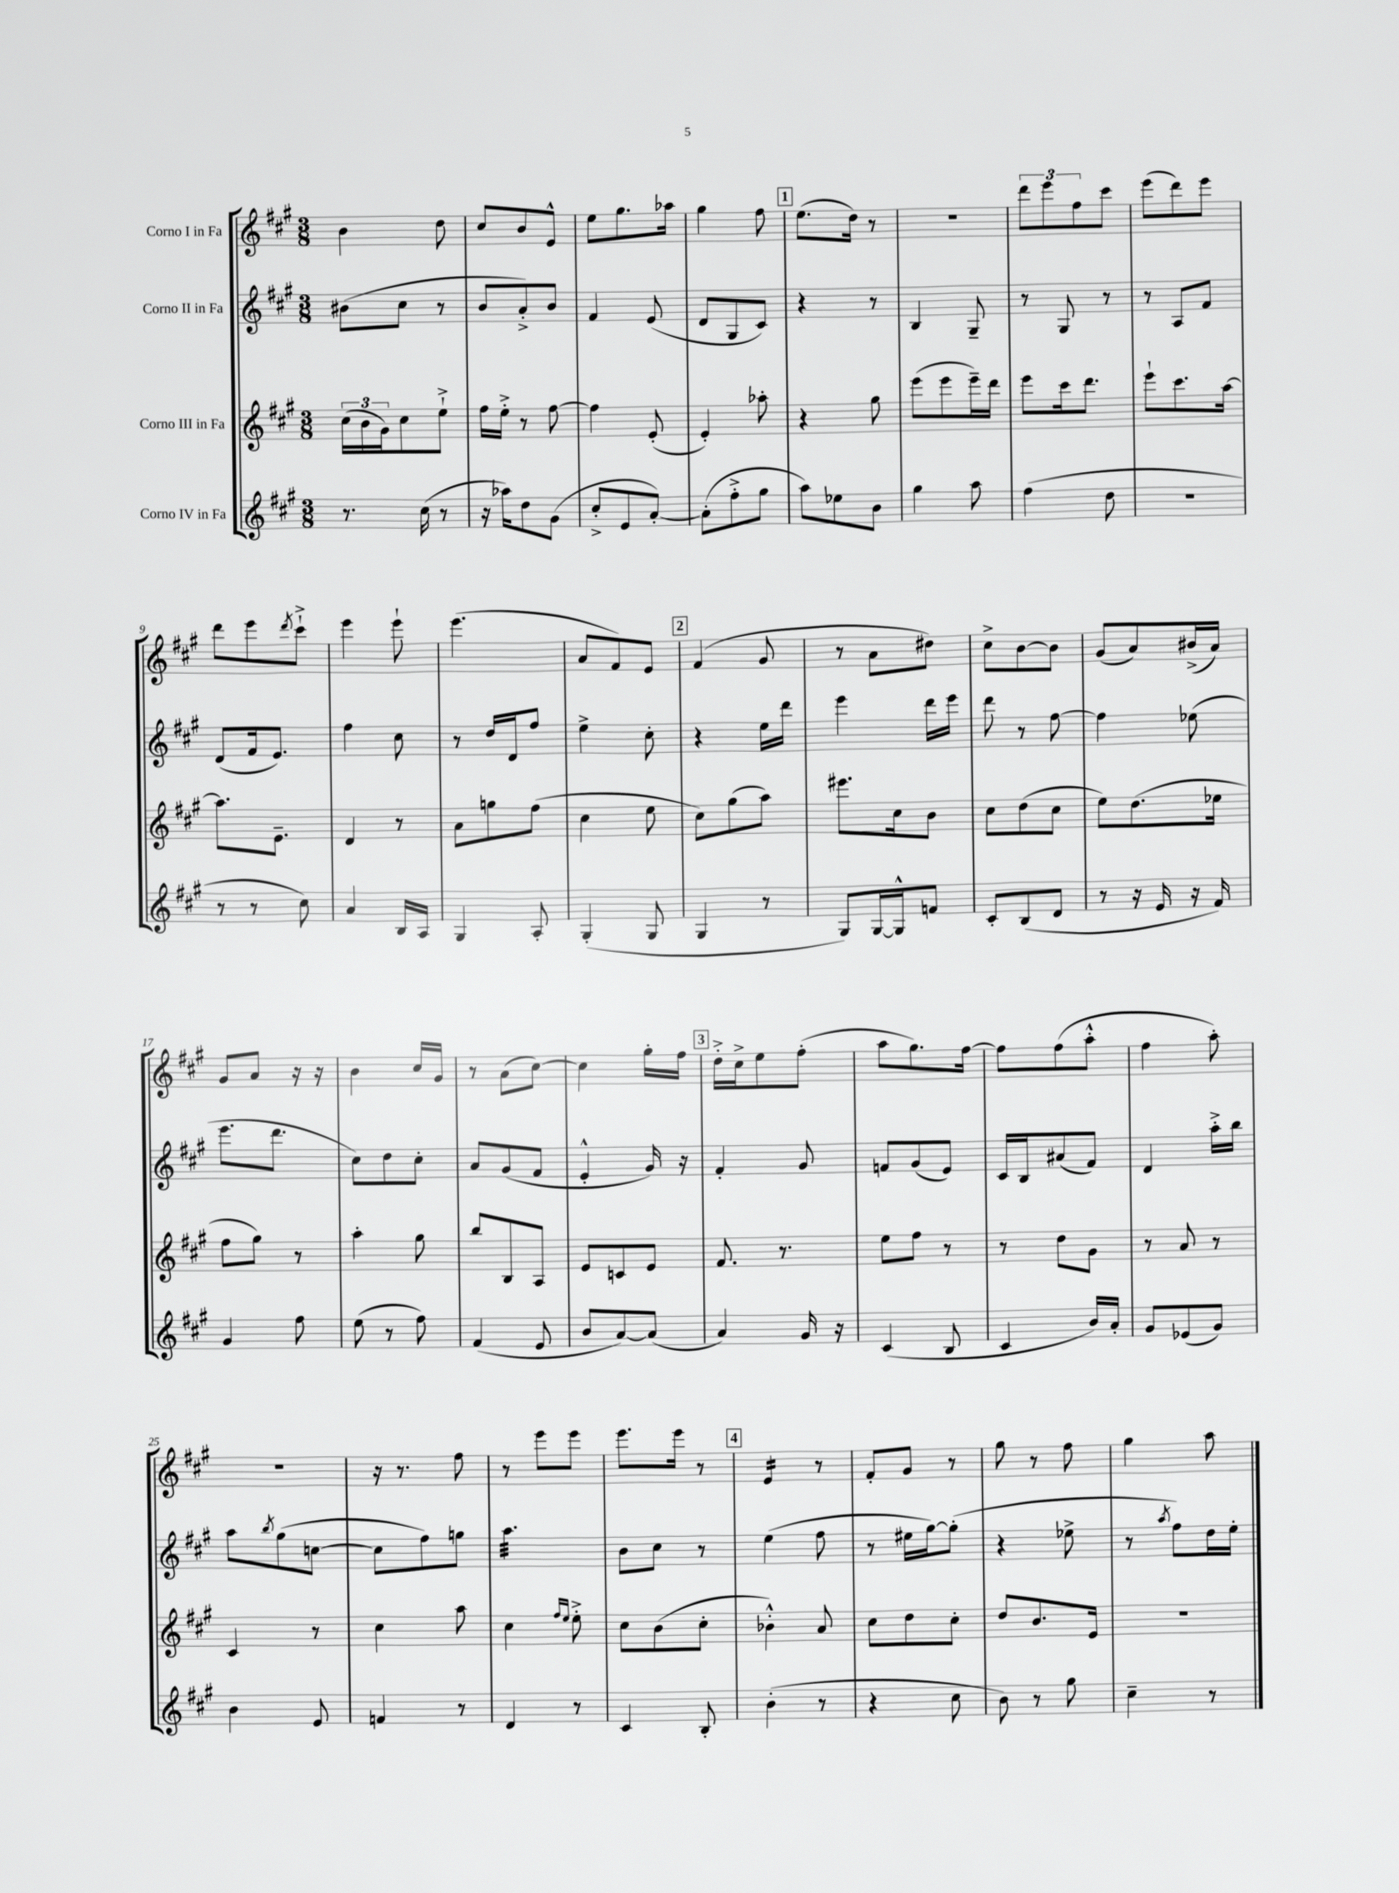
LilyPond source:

<<
\new StaffGroup <<
\new Staff = "s0" \with { instrumentName = "Corno I in Fa" } {
    \clef treble \key a \major \numericTimeSignature \time 3/8
    b'4 d''8 |
    cis''8 b'8 e'8-^ |
    e''8 gis''8. aes''16 |
    gis''4 fis''8 |
    \mark \markup { \box "1" } e''8.( d''16) r8 |
    R4. |
    \tuplet 3/2 { d'''8 e'''8 fis''8 } cis'''8 |
    e'''8( d'''8) e'''8 |
    d'''8 e'''8 \acciaccatura { d'''8 } cis'''8-!-> |
    e'''4 e'''8-! |
    e'''4.( |
    a'8 fis'8) e'8 |
    \mark \markup { \box "2" } fis'4( gis'8 |
    r8 a'8 dis''8) |
    cis''8-> b'8~ b'8 |
    gis'8( a'8) bis'16->( a'16) |
    gis'8 a'8 r16 r16 |
    b'4 cis''16 gis'16 |
    r8 a'8( cis''8~) |
    cis''4 gis''16-. fis''16 |
    \mark \markup { \box "3" } d''16-.-> cis''16-> e''8 fis''8-.( |
    a''8 gis''8.) fis''16~ |
    fis''8 fis''8( a''8-.-^ |
    fis''4 a''8-.) |
    R4. |
    r16 r8. fis''8 |
    r8 e'''8 e'''8 |
    e'''8. e'''16 r8 |
    \mark \markup { \box "4" } e'4:16 r8 |
    fis'8-. gis'8 r8 |
    gis''8 r8 fis''8 |
    gis''4 a''8 \bar "|." |
}
\new Staff = "s1" \with { instrumentName = "Corno II in Fa" } {
    \clef treble \key a \major \numericTimeSignature \time 3/8
    bis'8( cis''8 r8 |
    b'8 a'8-.->) b'8 |
    fis'4 e'8( |
    d'8 gis8 cis'8) |
    \mark \markup { \box "1" } r4 r8 |
    b4 gis8-- |
    r8 gis8 r8 |
    r8 a8 fis'8 |
    d'8( fis'16 e'8.) |
    fis''4 cis''8 |
    r8 d''16 d'16 fis''8 |
    e''4-> cis''8-. |
    \mark \markup { \box "2" } r4 e''16 d'''16 |
    e'''4 d'''16 e'''16 |
    d'''8 r8 fis''8~ |
    fis''4 ees''8( |
    e'''8. d'''8. |
    cis''8) d''8 cis''8-. |
    a'8 gis'8( fis'8 |
    e'4-.-^ gis'16) r16 |
    \mark \markup { \box "3" } fis'4-. gis'8 |
    f'8 gis'8( e'8) |
    cis'16 b16 ais'8( fis'8) |
    d'4 a''16-.-> b''16 |
    a''8 \acciaccatura { b''8 } gis''8( c''8~ |
    c''8 fis''8) g''8 |
    a''4.:32 |
    b'8 cis''8 r8 |
    \mark \markup { \box "4" } e''4( fis''8 |
    r8 eis''16 gis''16~) gis''8-.( |
    r4 ees''8-> |
    r8 \acciaccatura { a''8 } fis''8) d''16 e''16-. \bar "|." |
}
\new Staff = "s2" \with { instrumentName = "Corno III in Fa" } {
    \clef treble \key a \major \numericTimeSignature \time 3/8
    \tuplet 3/2 { cis''16( b'16 gis'16) } cis''8 e''8-!-> |
    fis''16 e''16-.-> r8 fis''8~ |
    fis''4 e'8-.( |
    e'4-.) aes''8-. |
    \mark \markup { \box "1" } r4 gis''8 |
    e'''8( e'''8 e'''16--) d'''16 |
    e'''8 cis'''16 d'''8. |
    e'''8-! cis'''8. a''16~ |
    a''8. e'8.-- |
    d'4 r8 |
    a'8 g''8 fis''8( |
    cis''4 e''8 |
    \mark \markup { \box "2" } cis''8) gis''8( a''8) |
    eis'''8. cis''16 b'8 |
    cis''8 d''8( cis''8 |
    e''8) d''8.( ees''16 |
    fis''8 gis''8) r8 |
    a''4-. gis''8 |
    b''8 b8 a8 |
    e'8 c'8 e'8 |
    \mark \markup { \box "3" } fis'8. r8. |
    e''8 fis''8 r8 |
    r8 d''8 gis'8 |
    r8 a'8 r8 |
    cis'4 r8 |
    cis''4 a''8 |
    cis''4 \grace { fis''16 e''16 } e''8-.-> |
    cis''8 b'8( cis''8-. |
    \mark \markup { \box "4" } bes'4-.-^) a'8 |
    cis''8 d''8 cis''8-. |
    d''8 b'8. e'16 |
    R4. \bar "|." |
}
\new Staff = "s3" \with { instrumentName = "Corno IV in Fa" } {
    \clef treble \key a \major \numericTimeSignature \time 3/8
    r8. cis''16( r8 |
    r16 aes''16) d''8 gis'8( |
    cis''8-.-> e'8 a'8~-.) |
    a'8-.( fis''8-.-> gis''8 |
    \mark \markup { \box "1" } a''8) ees''8 b'8 |
    gis''4 a''8 |
    fis''4( d''8 |
    R4. |
    r8 r8 cis''8) |
    a'4 b16 a16 |
    gis4 a8-. |
    gis4-.( gis8 |
    \mark \markup { \box "2" } gis4 r8 |
    gis8) gis16~ gis16-^ f'8 |
    cis'8-. b8( d'8 |
    r8 r16 e'16 r16 fis'16) |
    gis'4 fis''8 |
    e''8( r8 fis''8) |
    fis'4( e'8 |
    b'8 a'8~) a'8( |
    \mark \markup { \box "3" } a'4) gis'16 r16 |
    cis'4( b8 |
    cis'4 b'16) a'16-. |
    gis'8 ees'8( gis'8) |
    b'4 e'8 |
    f'4 r8 |
    d'4 r8 |
    cis'4 b8-. |
    \mark \markup { \box "4" } b'4-.( r8 |
    r4 cis''8 |
    b'8) r8 gis''8 |
    cis''4-- r8 \bar "|." |
}
>>
>>
